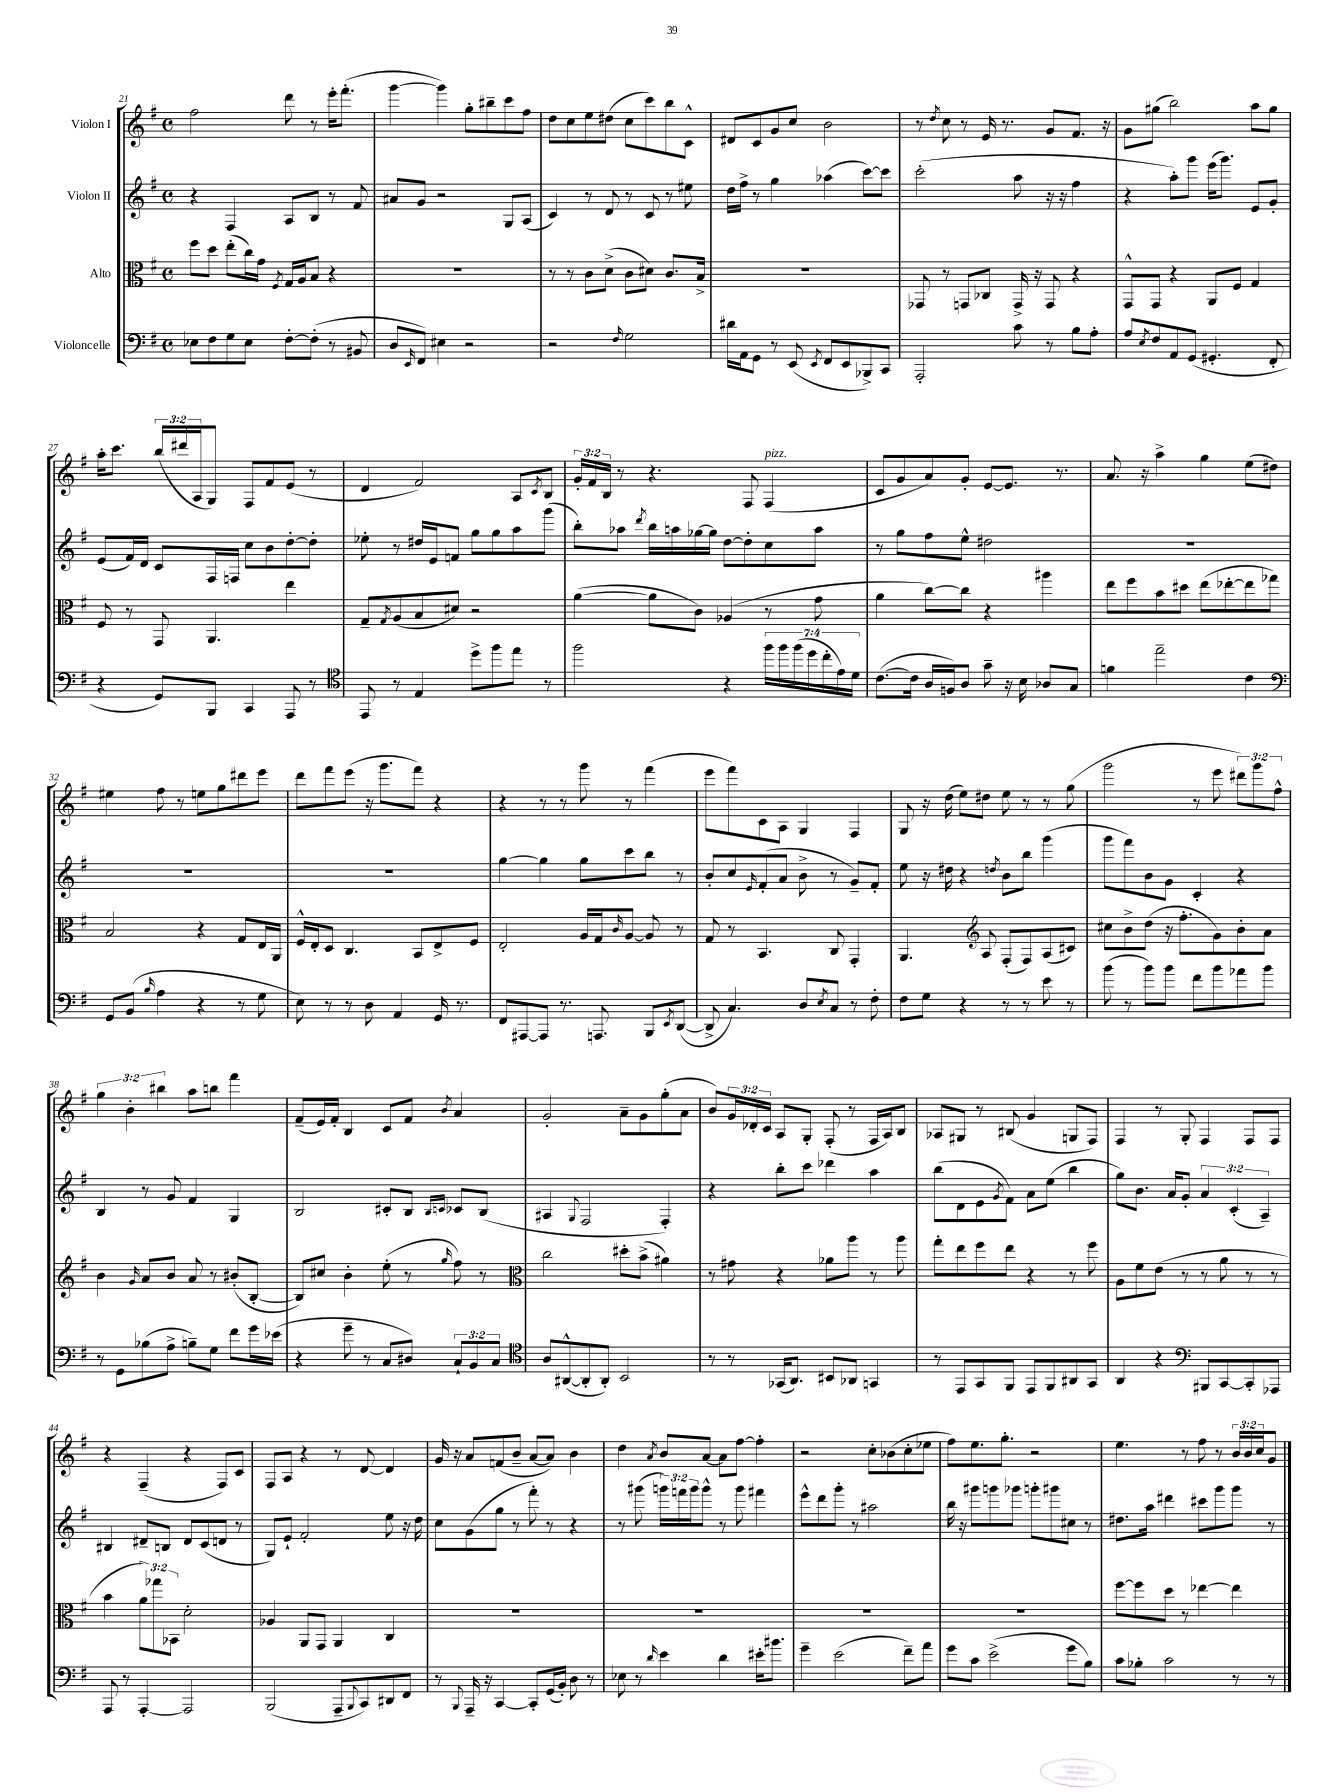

**kern	**kern	**kern	**kern
*staff4	*staff3	*staff2	*staff1
*clefF4	*clefC3	*clefG2	*clefG2
*k[f#]	*k[f#]	*k[f#]	*k[f#]
*M4/4	*M4/4	*M4/4	*M4/4
*met(c)	*met(c)	*met(c)	*met(c)
8E-	8ff#	4r	2ff#
8F#	8dd	.	.
8G	(8ee'	4F#	.
8E-	16cc)	.	.
.	16g	.	.
.	8qF#	.	.
[8F#'	16G	8A	8ddd
.	16A	.	.
(8F#']	8B	8B	8r
8r	4r	8r	16eee'
.	.	.	(8.fff#'
8BB#	.	8f#	.
=	=	=	=
8D	1r	8a#	[4ggg
16qqEE	.	.	.
8FF#)	.	8g	.
4E#	.	2r	4ggg])
2r	.	.	8gg'
.	.	.	8bb#~
.	.	8G	8ccc
.	.	(8A	8ff#
=	=	=	=
2r	8r	4c)	8dd
.	8r	.	8cc
.	8c	8r	8ee
.	(8d^	8d	(8dd#
16qqF#	.	.	.
2G	8c	8r	8cc
.	8d#)	8c	8ccc)
.	8.c	8r	8bb
.	.	8ee#	8c^^
.	16B^	.	.
=	=	=	=
16d#	1r	16dd	8d#
16AA	.	16ff#^	.
8GG	.	8r	8c
8r	.	4gg	8g
(8EE	.	.	8cc
8qEE	.	.	.
8FF#	.	(4aa-	2b
8EE	.	.	.
8BBB-^)	.	[8ccc)	.
8CC	.	8ccc]	.
=	=	=	=
2AAA'	8GG-	(2ccc'	8r
.	.	.	8qdd
.	8r	.	8cc
.	8GG	.	8r
.	8C-	.	16e
.	.	.	8.r
8c	16GG^	8aa	.
.	16r	.	.
8r	8GG	16r	8g
.	.	16r	.
8B	4r	4ff#	8.f#
8A'	.	.	.
.	.	.	16r
=	=	=	=
8A	8GG^^	4r	8g
8qE	.	.	.
8F#	8GG	.	(8gg#
8AA	4r	8aa')	2bb)
(8GG	.	8ggg	.
4.GG#'	8AA	(16eee	.
.	.	8.ggg)	.
.	8F#	.	.
.	4G	8e	8aa
8FF#'	.	8g'	8gg#
=	=	=	=
4r	8F#	(8e	16aa'
.	.	.	8.ccc
.	8r	16f#)	.
.	.	16d	.
8GG)	8GG	8c	(24bb
.	.	.	24ddd#
.	.	.	24A
8BBB	4.AA	16F#	8G)
.	.	16F	.
4CC	.	8cc	8F#
.	.	8b	8f#
8AAA	4ee	[8dd'	(8e
8r	.	8dd']	8r
=	=	=	=
*clefC4	*	*	*
8EE	8G~	8ee-'	4d
.	8qG	.	.
8r	(8A	8r	.
4E	8B	16dd#	2f#)
.	.	16e	.
.	8d#)	8f	.
8dd^	2r	8gg	.
8ff#	.	8gg	.
8ee	.	8aa	8A
.	.	.	8qc
8r	.	(8ggg	8B
=	=	=	=
2ff#	([4a	8bb')	24g'
.	.	.	24f#
.	.	.	24B
.	.	8aa-	8r
.	.	8qddd	.
.	8a]	16bb	4.r
.	.	16aa	.
.	8c)	[16gg-	.
.	.	16gg-]	.
4r	(4A-	[8dd	.
.	.	8dd']	8F#
28ff#	8r	8cc	(4F#
28ff#	.	.	.
(28ff#	.	.	.
28dd	.	.	.
.	8g	8aa	.
28cc'	.	.	.
28e)	.	.	.
28d	.	.	.
=	=	=	=
([8.c	4a	8r	8c
.	.	8gg	8g
16c]	.	.	.
16A	[8cc)	8ff#	8a)
16F)	.	.	.
8A	8cc]	8ee^^	8g'
8g~	4r	2dd#	[8e
16r	.	.	8.e]
16B	.	.	.
8A-	4aa#	.	.
.	.	.	8.r
8G	.	.	.
=	=	=	=
4f	8ee	1r	8.a
.	8ff#	.	.
.	.	.	16r
2ee~	8b	.	4aa^
.	8dd#	.	.
.	(8ee	.	4gg
.	[8ee-'	.	.
4c	8ee-]	.	(8ee
.	8gg-)	.	8dd#)
=	=	=	=
*clefF4	*	*	*
8GG	2B	1r	4ee#
(8BB	.	.	.
16qqB	.	.	.
4A	.	.	8ff#
.	.	.	8r
4r	4r	.	8ee
.	.	.	8gg
8r	8G	.	8ddd#
8G	16E	.	8eee
.	16AA	.	.
=	=	=	=
8E)	16F#^^	1r	8ddd
.	16E'	.	.
8r	8D	.	8fff#
8r	4.C	.	(8eee
8D	.	.	16r
.	.	.	8.ggg
4AA	.	.	.
.	8BB	.	8fff#)
16GG	8E^	.	4r
8.r	.	.	.
.	8F#	.	.
=	=	=	=
8FF#	2E'	[4gg	4r
[8AAA#	.	.	.
8AAA#]	.	4gg]	8r
8.r	.	.	8r
.	16A	8gg	8ggg
8.AAA	16G	.	.
.	16qqc	.	.
.	[8A	8ccc	8r
8BBB	8A]	8bb	(4fff#
8qEE	.	.	.
([8DD	8r	8r	.
=	=	=	=
8DD^]	8G	8b'	8eee
4.C)	8r	8cc	8fff#)
.	.	16qqe	.
.	4.BB	(8f#'	8c
.	.	8a	8A
8D	.	8b^	4G
8qE	.	.	.
8C	8C	8r	.
8r	4GG'	8g~)	4F#
8F#'	.	8f#'	.
=	=	=	=
8F#	4.AA	8ee	8G
8G	.	16r	16r
.	.	16dd#	(16dd
4r	.	4r	8ee)
*	*clefG2	*	*
.	8A	.	8dd#
.	.	8qdd	.
8r	(8F#'	8b	8ee
8r	8F#)	8bb	8r
8e	(8A	(4ggg	8r
8r	8c#)	.	(8gg
=	=	=	=
(8b	8cc#	8ggg	2ggg
8r	8b^	8fff#)	.
8b)	(8dd	8b	.
8b	16r	8g	.
.	8.ff#'	.	.
8f#	.	4c'	8r
8b	8g)	.	8eee
8a-	8b'	4r	12ddd#)
.	.	.	12ggg
8b	8a	.	.
.	.	.	12ff#^^
=	=	=	=
8r	4b	4B	6gg
8GG	.	.	.
.	.	.	6b'
.	16qqg	.	.
(8B-	8a	8r	.
.	.	.	6bb#
8A^	8b	8g	.
8B~)	8a	4f#	8aa
8G	8r	.	8bb
8f#	(8b#'	4G	4fff#
16g	[8B'	.	.
(16e-	.	.	.
=	=	=	=
4r	8B])	2B	(8f#~
.	8cc#	.	16e)
.	.	.	16f#'
8g~	4b'	.	4B
8r	.	.	.
8C	(8ee'	8c#'	8c
8D#)	8r	8B	8f#
.	.	16qqB	.
.	16qqgg	16qqc	8qb
12C`	8ff#)	8c-	4a
12BB	.	.	.
.	8r	(8B	.
12C	.	.	.
=	=	=	=
*clefC4	*clefC3	*	*
8A	2cc	4A#	2g'
([8AA#^^	.	.	.
.	.	8qqG	.
8AA#']	.	2F#	.
8AA#')	.	.	.
2BB	8dd#'	.	8a~
.	(8b^	.	8g
.	4a#)	4F#')	(8gg'
.	.	.	8a
=	=	=	=
8r	8r	4r	8b)
8r	8g#	.	24g
.	.	.	24d-'
.	.	.	24c
(16GG-	4r	8bb'	8A
8.AA)	.	.	.
.	.	8ccc	8G'
8BB#	8a-	4ddd-	(8F#'
8AA-	8aa	.	8r
4GG	8r	4aa	16F#
.	.	.	16A)
.	8aa	.	8B
=	=	=	=
8r	8gg'	(8bb	8A-
8EE	8ee	8d	8G#
8GG	8ff#	8e	8r
.	.	8qg	.
8FF#	8ee	8f#)	(8B#
8EE	4r	8a	4g
8FF#	.	(8ee	.
8AA#	8r	4bb	8G
8GG	8ff#	.	8F#)
=	=	=	=
4AA	8A	8gg)	4F#
.	8f#	8.b	.
4r	(8e	.	8r
.	.	16a	.
.	8r	8g'	8G'
*clefF4	*	*	*
8BBB#	8r	6a	4F#
[8CC	8a	.	.
.	.	(6c'	.
8CC']	8r	.	8F#
.	.	6A~)	.
8AAA-	8r	.	8F#
=	=	=	=
8AAA	4b	4B#	4r
8r	.	.	.
[4AAA'	12a)	8d#~	(4F#~
.	12gg-	.	.
.	.	8B	.
.	12BB-	.	.
2AAA]	2d'	8d#	4r
.	.	(8c	.
.	.	8d	8F#)
.	.	8r	8c
=	=	=	=
(2BBB	4A-	8G)	8F#
.	.	8e`	8A
.	8AA	2f#'	4r
.	8GG	.	.
8AAA~	4AA	.	8r
8qqBBB	.	.	.
8CC)	.	.	[8d
8DD#	4C	8ee	4d]
8FF#	.	16r	.
.	.	16dd	.
=	=	=	=
8r	1r	8cc	16g
.	.	.	16r
8qqBBB	.	.	.
16AAA~	.	(8g	8a
16r	.	.	.
[4CC	.	8gg	(8f
.	.	8r	8b~
8CC']	.	8fff#')	[8a
(16GG	.	8r	8a])
16BB')	.	.	.
8D	.	4r	4b
8r	.	.	.
=	=	=	=
8E-	1r	8r	4dd
8r	.	(8ggg#	.
16qqd	.	.	8qa
4e	.	24ggg)	8b
.	.	24fff	.
.	.	24ggg	.
.	.	8ggg^^	[8a
4d	.	8r	8a]
.	.	8ggg	[8ff#
16e#'	.	4fff#	4ff#']
8.b#	.	.	.
=	=	=	=
4g~	1r	8eee^^	2r
.	.	8ddd	.
(2e	.	8ggg'	.
.	.	8r	.
.	.	2aa#	8cc'
.	.	.	(8b-
8f#~)	.	.	8cc'
8a	.	.	8ee-
=	=	=	=
8g	1r	16bb	8ff#)
.	.	16r	.
8c	.	8ggg#	8.ee
(2e^	.	8ggg	.
.	.	.	8.gg'
.	.	8ggg-	.
.	.	8ggg'	2r
.	.	8ggg#	.
8g	.	8cc#	.
8B)	.	8r	.
=	=	=	=
8c	[8ff#	8.dd#	4.ee
8B-'	8ff#]	.	.
.	.	16aa	.
2c	8dd	4ddd#	.
.	8r	.	8r
.	[4ee-	8ccc#	8ff#
.	.	8ggg	8r
8r	4ee-]	8ggg	24b
.	.	.	24b
.	.	.	24cc
8r	.	8r	8g
==	==	==	==
*-	*-	*-	*-
